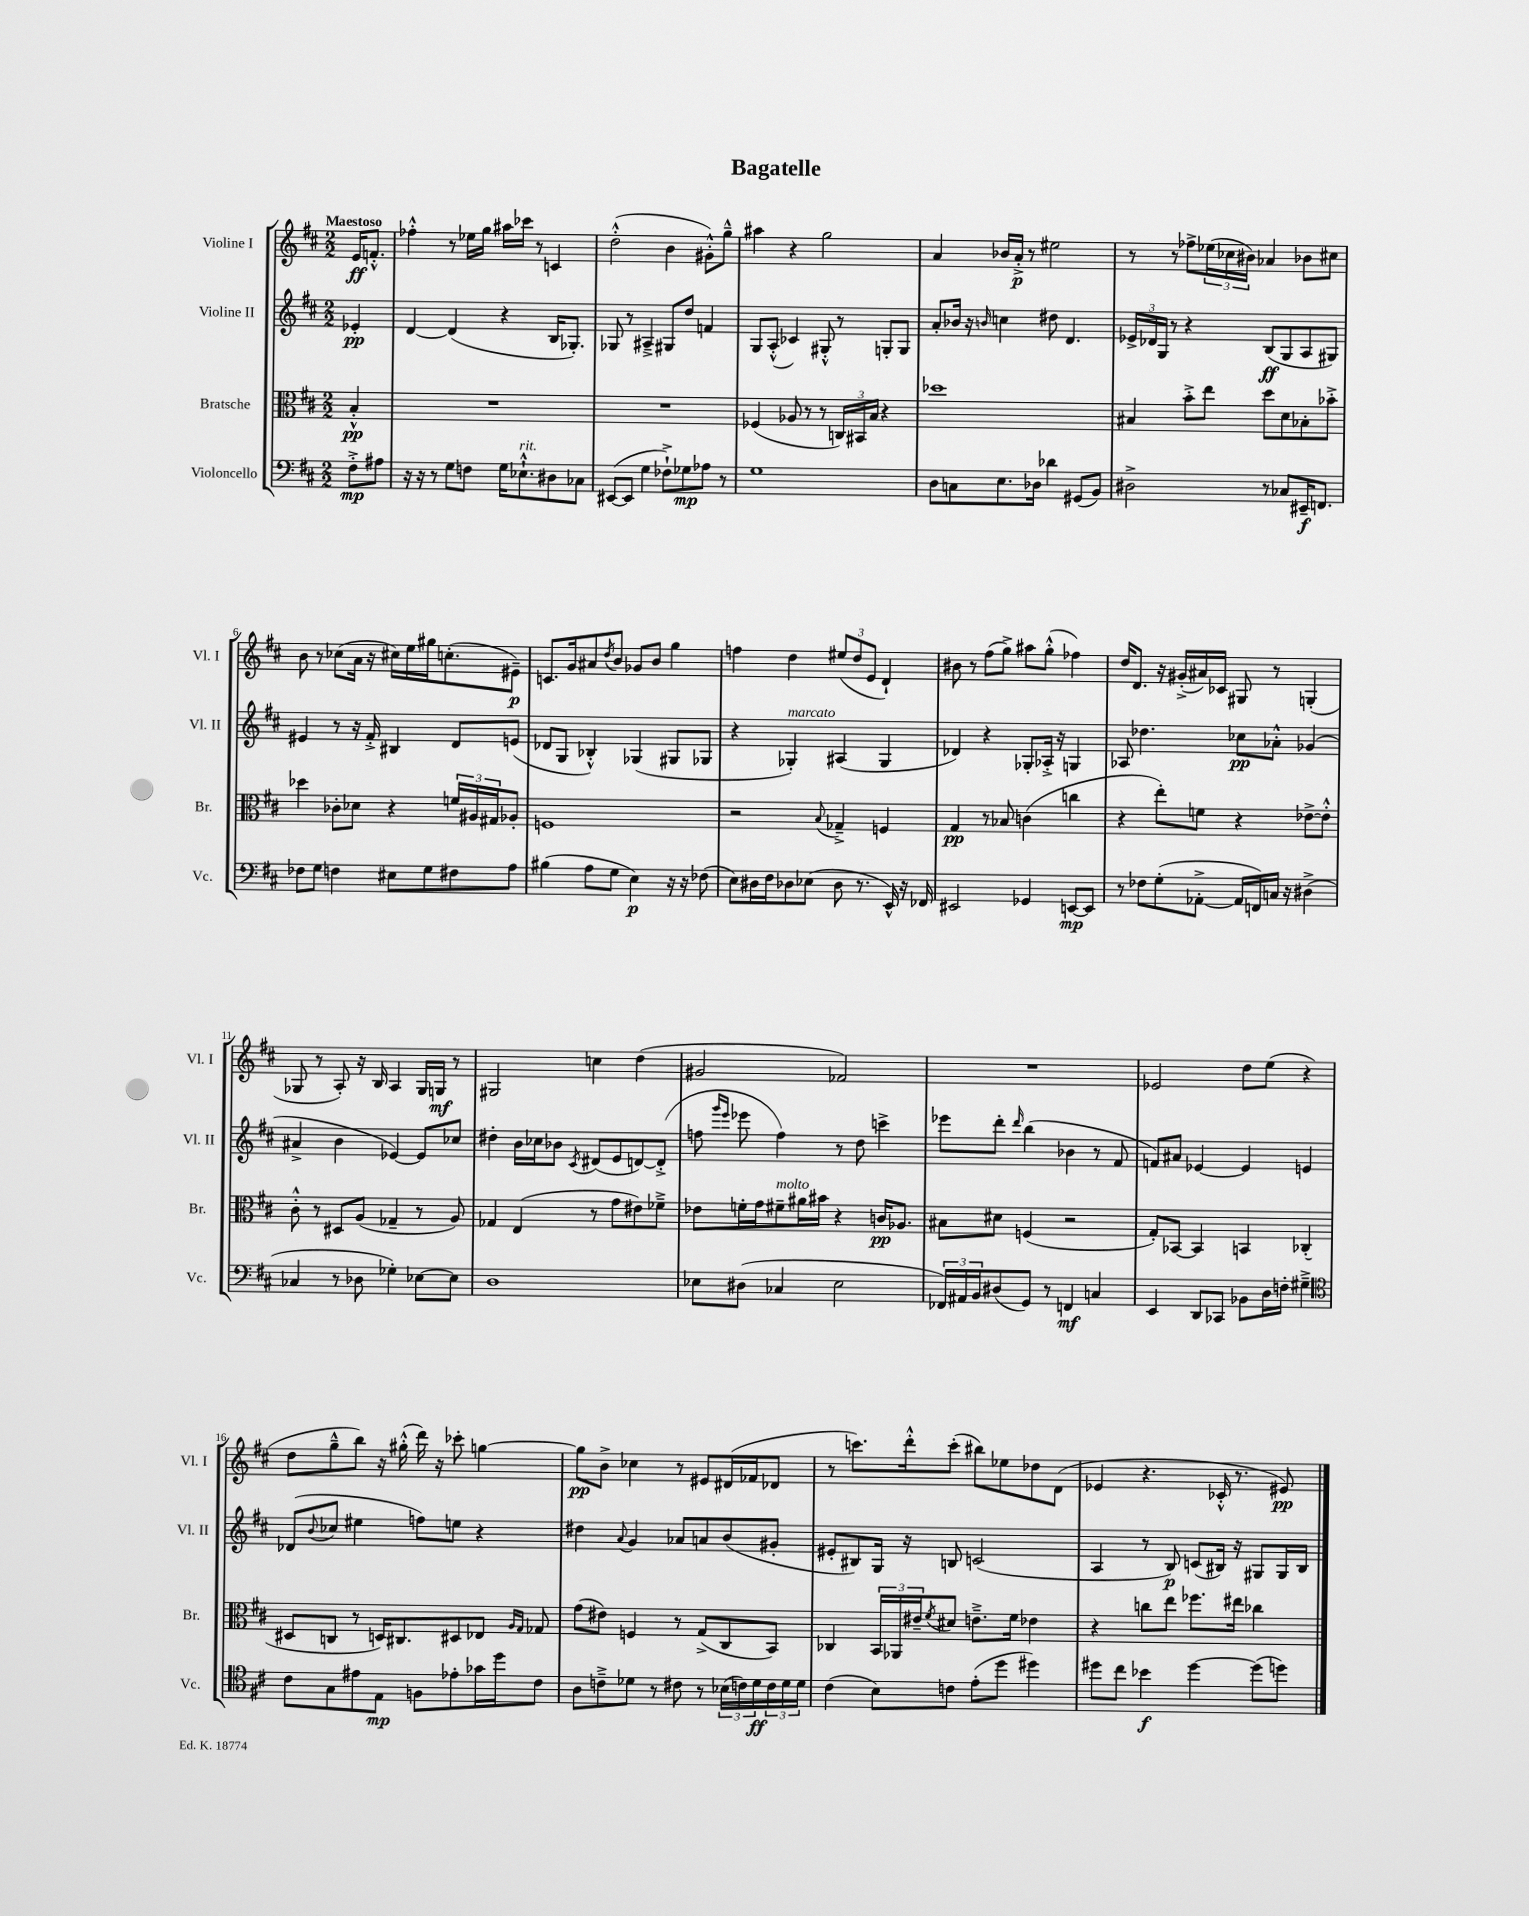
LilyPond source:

\header { title = "Bagatelle" }
<<
\new StaffGroup <<
\new Staff = "s0" \with { instrumentName = "Violine I" shortInstrumentName = "Vl. I" } {
    \clef treble \key d \major \numericTimeSignature \time 2/2 \partial 4 \tempo "Maestoso"
    e'16\ff f'8.-.-^ |
    fes''4-.-^ r8 ees''16 g''16 ais''16 ces'''16 r8 c'4 |
    d''2-.-^( b'4 gis'8-.-^) g''8---^ |
    ais''4 r4 g''2 |
    a'4 bes'16 a'16-.->\p r8 eis''2 |
    r8 r8 fes''8-> \tuplet 3/2 { ees''16( ces''16 bis'16) } aes'4 bes'8 cis''8 |
    b'8 r8 ces''8( a'16 r16 cis''16) e''16 gis''16 c''8.-.( eis'8--\p) |
    c'8. g'16 ais'8 \acciaccatura { d''8 } b'8 ges'8 b'8 g''4 |
    f''4 d''4 \tuplet 3/2 { eis''8( d''8 e'8 } d'4-!) |
    bis'8 r8 fis''8( g''8->) ais''8 g''8-.-^( fes''4) |
    d''16 d'8. r16 gis'16-.->( ais'16) ces'16 gis8 r8 g4-.( |
    ges8 r8 a8-.) r16 b16 a4 ges16 g16\mf r8 |
    gis2 c''4 d''4( |
    gis'2 fes'2) |
    R1 |
    ees'2 d''8 e''8( r4 |
    d''8 g''8---^ b''8) r16 gis''16-.-^( d'''16) r16 ces'''8-. g''4~ |
    g''8\pp b'8-> ces''4 r8 eis'8 dis'16( fes'16 des'8 |
    r8 c'''8.) d'''16-.-^ c'''8-.( bis''8) ees''8 des''8 d'8( |
    ees'4 r4. ces'16-.-^ r8. eis'8\pp) \bar "|." |
}
\new Staff = "s1" \with { instrumentName = "Violine II" shortInstrumentName = "Vl. II" } {
    \clef treble \key d \major \numericTimeSignature \time 2/2 \partial 4
    ees'4-.\pp |
    d'4~ d'4( r4 b16 ges8.-.) |
    ges8 r8 ais4---> gis8 d''8 f'4 |
    g8 a8-.-^( ces'4) gis8-.-^ r8 g8-. g8 |
    a'8-. bes'16 r16 \grace { b'16 } c''4 dis''8 d'4. |
    \tuplet 3/2 { ees'16-> des'16 g16 } r8 r4 b8\ff( g8 a8 gis8) |
    eis'4 r8 r16 fis'16-.-> bis4 d'8 e'8( |
    des'8 g8 bes4-.-^) ges4( gis8 ges8 |
    r4 ges4-.^\markup { \italic "marcato" }) ais4( ges4 |
    des'4) r4 ges8-. aes16-.-> r16 g4 |
    aes8 des''4. ces''8\pp aes'8-.-^ ges'4( |
    ais'4-> b'4 ees'4~) ees'8 ces''8 |
    dis''4-. b'16 ces''16 bes'8 \acciaccatura { cis'8 } dis'8( e'8 d'8~) d'8-.->( |
    f''8 \grace { g'''16 e'''16 } ees'''8 f''4) r8 d''8 c'''4-> |
    ees'''8 d'''8-. \grace { d'''16 } b''4( bes'4 r8 fis'8 |
    f'8) ais'8 ees'4~ ees'4 e'4 |
    des'8( \appoggiatura { b'8 } ces''8 eis''4 f''8) e''8 r4 |
    dis''4 \appoggiatura { a'8 } g'4 aes'8 a'8 b'8( gis'8-. |
    eis'8-. bis8) g16 r16 b8 c'2( |
    a4 r8 b8\p) c'8( bis16) r16 gis8 gis16 bis16 \bar "|." |
}
\new Staff = "s2" \with { instrumentName = "Bratsche" shortInstrumentName = "Br." } {
    \clef alto \key d \major \numericTimeSignature \time 2/2 \partial 4
    b4-.-^\pp |
    R1 |
    R1 |
    fes4( aes8 r8 r8 \tuplet 3/2 { c16) bis,16 b16 } r4 |
    des''1 |
    bis4 b'8-.-> e''8 d''8 d'8 bes8-. bes'8-.-> |
    des''4 ces'8-. des'8 r4 \tuplet 3/2 { f'16 ais16 gis16 } aes8-. |
    f1 |
    r2 \appoggiatura { b8 } ges4---> f4 |
    g4\pp r8 bes8 c'4( c''4 |
    r4 e''8-.) f'8 r4 ees'8~-> ees'8-.-^ |
    cis'8-.-^ r8 dis8 a8( ges4-- r8 a8) |
    ges4 e4( r8 g'8 eis'8) fes'8---> |
    ees'8 f'16-. g'16 fis'8--^\markup { \italic "molto" } ais'16 bis'16 r4 c'16\pp aes8. |
    bis8 dis'8 f4( r2 |
    g8-.) bes,8~ bes,4 b,4 ces4-.( |
    dis8 c8 r8 d16) cis8. dis8 ees8 \grace { a16 g16 } ges8 |
    g'8( eis'8) f4 r8 g8->( cis8 b,8) |
    ces4 \tuplet 3/2 { b,16 aes,16 eis'16-- } \acciaccatura { fis'8 } dis'8 e'8.---> fis'16 ees'4 |
    r4 c''8 e''8 fes''8. eis''16 ces''4 \bar "|." |
}
\new Staff = "s3" \with { instrumentName = "Violoncello" shortInstrumentName = "Vc." } {
    \clef bass \key d \major \numericTimeSignature \time 2/2 \partial 4
    fis8-.->\mp ais8 |
    r16 r16 r8 g8 f8 g16 ees8.-!-^^\markup { \italic "rit." } dis8 ces8 |
    eis,8~( eis,8 g4 fes8-!->) ges8\mp aes8 r8 |
    g1 |
    d8 c8 e8. des16 des'4 gis,8( b,8) |
    dis2-> r8 ces8 eis,16--\f f,8. |
    fes8 g8 f4 eis8 g8 fis8 a8 |
    bis4( a8 g8 e4\p) r16 r16 fes8( |
    e8) dis16 fis16 des8 ees8( des8 r8. e,16-^) r16 fes,16 |
    eis,2 ges,4 e,8~\mp e,8 |
    r8 fes8 g8-.( aes,8~-.-> aes,16 f,16) c16 r16 dis4->( |
    ces4 r8 des8 ges4-.) ees8~ ees8 |
    d1 |
    ees8 dis8( ces4 ees2 |
    \tuplet 3/2 { fes,16) ais,16 b,16 } dis8( g,8) r8 f,4\mf c4 |
    e,4 d,8 ces,8 bes,8 d16 f16-. gis4---> |
    \clef tenor cis'8 g8 eis'8 e8\mp f8 ees'8-. ges'16 d''16 cis'8 |
    a8 c'8---> des'8 r8 cis'8 r8 \tuplet 3/2 { bes16( c'16) des'16\ff } \tuplet 3/2 { c'16 des'16 des'16 } |
    cis'4( b8) c'8 e'8-.( d''8 dis''4) |
    dis''8 cis''8 bes'4\f dis''4~ dis''8( d''8) \bar "|." |
}
>>
>>
